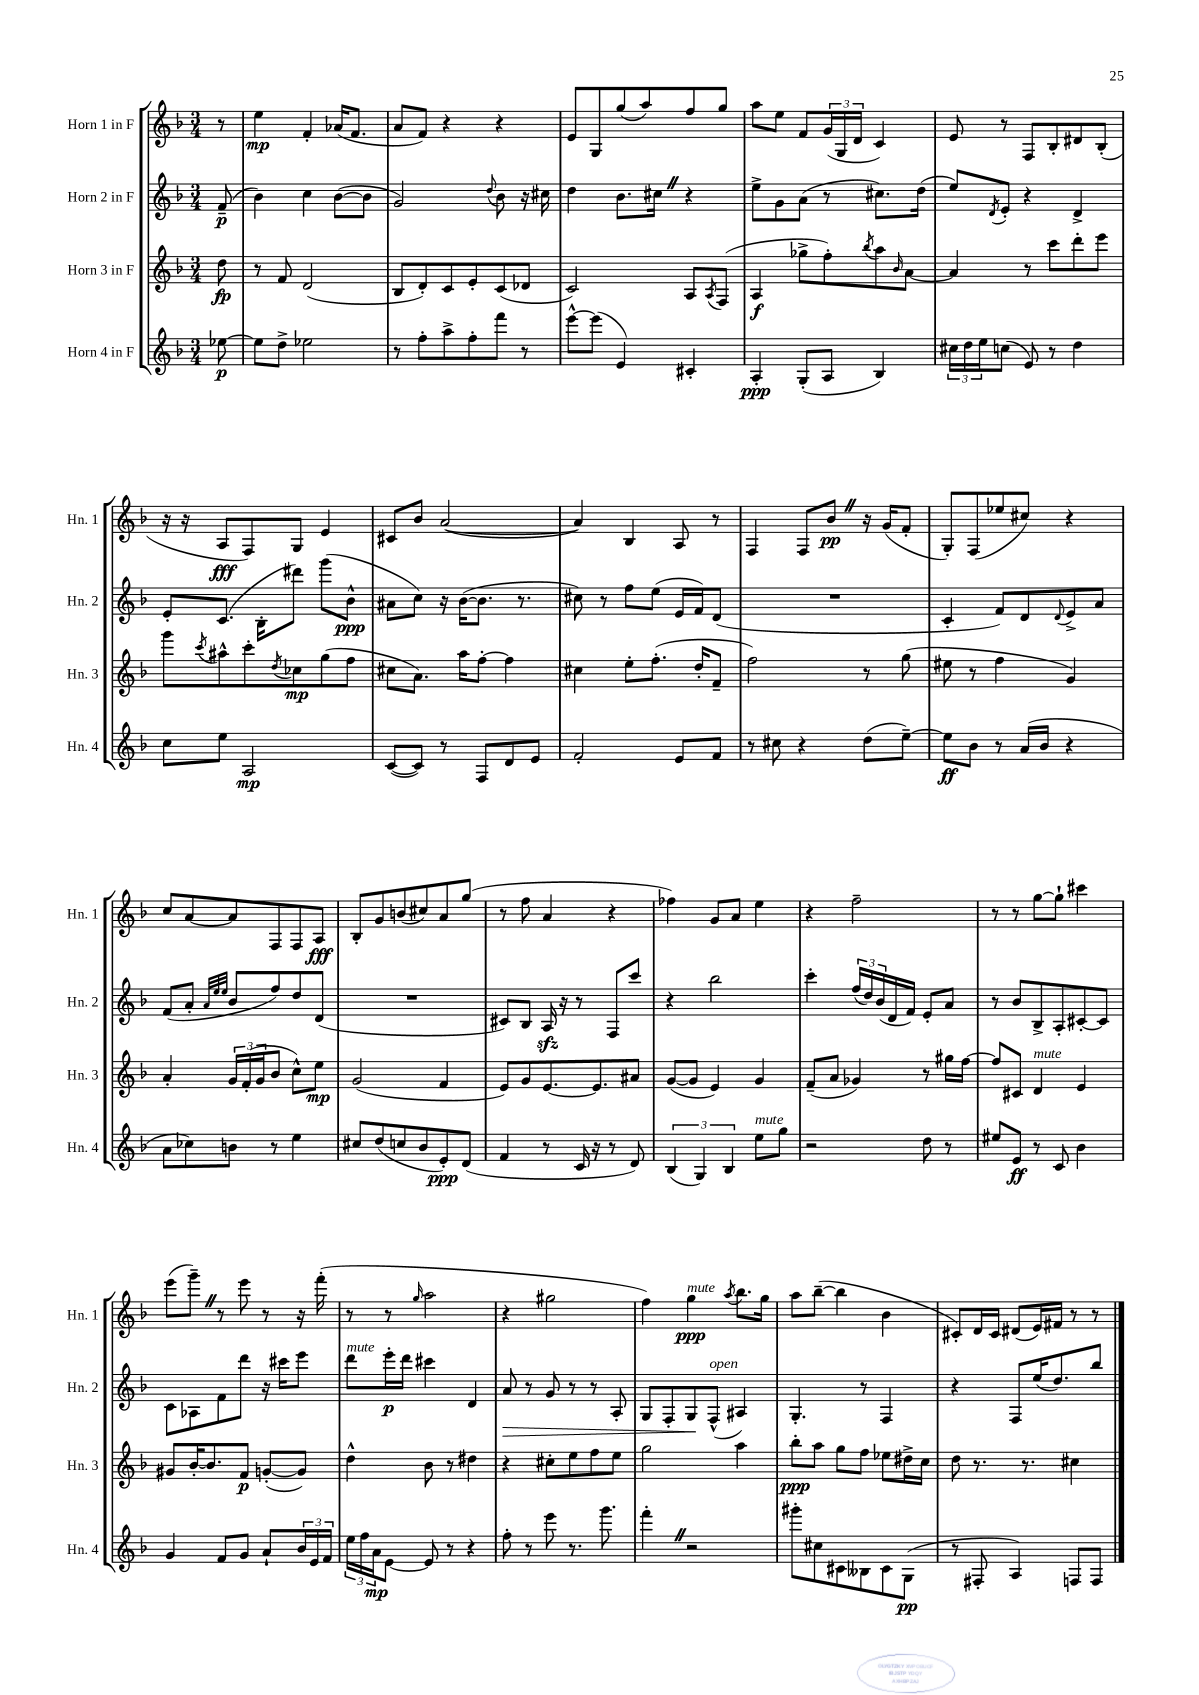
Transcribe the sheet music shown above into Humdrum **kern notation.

**kern	**dynam	**kern	**dynam	**kern	**dynam	**kern	**dynam
*part4	*part4	*part3	*part3	*part2	*part2	*part1	*part1
*staff4	*staff4	*staff3	*staff3	*staff2	*staff2	*staff1	*staff1
*I"Horn 4 in F	*	*I"Horn 3 in F	*	*I"Horn 2 in F	*	*I"Horn 1 in F	*
*I'Hn. 4	*	*I'Hn. 3	*	*I'Hn. 2	*	*I'Hn. 1	*
*clefG2	*	*clefG2	*	*clefG2	*	*clefG2	*
*k[b-]	*	*k[b-]	*	*k[b-]	*	*k[b-]	*
*M3/4	*	*M3/4	*	*M3/4	*	*M3/4	*
=	=	=	=	=	=	=	=
[8ee-X\	p	8dd\	fp	(8f~/	p	8r	.
=1	=1	=1	=1	=1	=1	=1	=1
8ee-\L]	.	8r	.	4b-\)	.	4ee\	mp
8dd^\J	.	8f/	.	.	.	.	.
2ee-X\	.	(2d/	.	4cc\	.	4f'/	.
.	.	.	.	([8b-\L	.	(16a-X/KL	.
.	.	.	.	.	.	8.f/J	.
.	.	.	.	8b-\J]	.	.	.
=2	=2	=2	=2	=2	=2	=2	=2
8r	.	8B-/L	.	2g/)	.	8a/L	.
8ff'\L	.	8d'/)	.	.	.	8f/J)	.
8aa^\	.	8c/	.	.	.	4r	.
8ff'\	.	8e'/	.	.	.	.	.
.	.	.	.	8qqdd/	.	.	.
8fff\J	.	(8c/	.	8b-\	.	4r	.
8r	.	8d-X/J	.	16r	.	.	.
.	.	.	.	16cc#X\	.	.	.
=3	=3	=3	=3	=3	=3	=3	=3
[8eee^^\L	.	2c/)	.	4dd\	.	8e/L	.
(8eee\J]	.	.	.	.	.	8G/	.
4e/)	.	.	.	8.b-\L	.	(8gg/	.
.	.	.	.	.	.	8aa/)	.
.	.	.	.	16cc#XZ\Jk	.	.	.
4c#X'/	.	8A/L	.	4r	.	8ff/	.
.	.	8qA/	.	.	.	.	.
.	.	(8F/J	.	.	.	8gg/J	.
=4	=4	=4	=4	=4	=4	=4	=4
4A'/	ppp	4A/	f	8ee^\L	.	8aa\L	.
.	.	.	.	8g\	.	8ee\J	.
(8G'/L	.	8gg-X^\L	.	(8a\J	.	8f/L	.
8A/J	.	8ff'\)	.	8r	.	(24g/L	.
.	.	.	.	.	.	24G/	.
.	.	.	.	.	.	24d/JJ	.
.	.	8qbb-/	.	.	.	.	.
4B-/)	.	8aa\	.	8.cc#X\L)	.	4c/)	.
.	.	16qqb-/	.	.	.	.	.
.	.	[8a\J	.	.	.	.	.
.	.	.	.	(16dd\Jk	.	.	.
=5	=5	=5	=5	=5	=5	=5	=5
24cc#X\LL	.	4a/]	.	8ee/L)	.	8e/	.
24dd\	.	.	.	.	.	.	.
24ee\J	.	.	.	.	.	.	.
.	.	.	.	8qd/	.	.	.
(8ccn\J	.	.	.	8e'/J	.	8r	.
8e/)	.	8r	.	4r	.	8F/L	.
8r	.	8ccc\L	.	.	.	8B-'/	.
4dd\	.	8ddd'\	.	4d^/	.	8d#X/	.
.	.	8eee\J	.	.	.	(8B-'/J	.
!!LO:LB:g=z
=6	=6	=6	=6	=6	=6	=6	=6
8cc\L	.	8ggg\L	.	8e'/L	.	16r	.
.	.	.	.	.	.	16r	.
.	.	8qccc/	.	.	.	.	.
8ee\J	.	8aa#X^^\	.	(8.c/J	.	8A/L	fff
2A/	mp	8ccc'\	.	.	.	8F/)	.
.	.	.	.	16B-'\KL	.	.	.
.	.	8qdd/	.	.	.	.	.
.	.	8cc-X\	mp	8ddd#X\J)	.	8G/J	.
.	.	(8gg\	.	(8ggg\L	.	4e/	.
.	.	8ff\J	.	8b-^^\J	ppp	.	.
=7	=7	=7	=7	=7	=7	=7	=7
([8c/L	.	8cc#X\L	.	8a#X\L	.	8c#X/L	.
8c/J])	.	8.a\J)	.	8cc\J)	.	8b-/J	.
8r	.	.	.	16r	.	([2a/	.
.	.	16aa\KL	.	([16b-\KL	.	.	.
8F/L	.	[8ff'\J	.	8.b-\J]	.	.	.
8d/	.	4ff\]	.	.	.	.	.
.	.	.	.	8.r	.	.	.
8e/J	.	.	.	.	.	.	.
=8	=8	=8	=8	=8	=8	=8	=8
2f'/	.	4cc#X\	.	8cc#X\)	.	4a/])	.
.	.	.	.	8r	.	.	.
.	.	8ee'\L	.	8ff\L	.	4B-/	.
.	.	(8.ff'\J	.	(8ee\J	.	.	.
8e/L	.	.	.	16e/LL	.	8A/	.
.	.	16dd'/KL	.	16f/J)	.	.	.
8f/J	.	8f~/J	.	(8d/J	.	8r	.
=9	=9	=9	=9	=9	=9	=9	=9
8r	.	2ff\)	.	2.r	.	4F/	.
8cc#X\	.	.	.	.	.	.	.
4r	.	.	.	.	.	8F/L	.
.	.	.	.	.	.	8b-Z/J	pp
(8dd\L	.	8r	.	.	.	16r	.
.	.	.	.	.	.	(16g/KL	.
[8ee~\J)	.	(8gg\	.	.	.	8f'/J	.
=10	=10	=10	=10	=10	=10	=10	=10
8ee\L]	ff	8ee#X\	.	4c'/	.	8G'/L)	.
8b-\J	.	8r	.	.	.	(8F/	.
8r	.	4ff\	.	8f/L)	.	8ee-X/	.
(16a/LL	.	.	.	8d/	.	8cc#X/J)	.
16b-/JJ	.	.	.	.	.	.	.
.	.	.	.	8qqd/	.	.	.
4r	.	4g/)	.	8e^/	.	4r	.
.	.	.	.	8a/J	.	.	.
!!LO:LB:g=z
=11	=11	=11	=11	=11	=11	=11	=11
8a\L	.	4a'/	.	(8f/L	.	8cc/L	.
8cc-X\)	.	.	.	8a'/J	.	[8a/	.
.	.	.	.	32qqa/LLL	.	.	.
.	.	.	.	32qqee/	.	.	.
.	.	.	.	32qqee/JJJ	.	.	.
8bn\J	.	24g/LL	.	8b-/L	.	8a/]	.
.	.	(24f'/	.	.	.	.	.
.	.	24g/J	.	.	.	.	.
8r	.	8b-/J	.	8ff/)	.	8F/	.
4ee\	.	8cc^^\L)	.	8dd/	.	8F/	.
.	.	8ee\J	mp	(8d/J	.	8A/J	fff
=12	=12	=12	=12	=12	=12	=12	=12
8cc#X/L	.	(2g/	.	2.r	.	8B-'/L	.
(8dd/	.	.	.	.	.	8g/	.
8ccn/	.	.	.	.	.	(8bn/	.
8b-/	.	.	.	.	.	8cc#X/)	.
8e'/)	ppp	4f/	.	.	.	8a/	.
(8d/J	.	.	.	.	.	(8gg/J	.
=13	=13	=13	=13	=13	=13	=13	=13
4f/	.	8e/L)	.	8c#X/L)	.	8r	.
.	.	8g/	.	8B-/J	.	8ff\	.
8r	.	[8.e/	.	16Azz/	.	4a/	.
.	.	.	.	16r	.	.	.
16c/	.	.	.	8r	.	.	.
16r	.	8.e/]	.	.	.	.	.
8r	.	.	.	8F/L	.	4r	.
8d/)	.	8a#X/J	.	8ccc/J	.	.	.
=14	=14	=14	=14	=14	=14	=14	=14
(6B-/	.	([8g/L	.	4r	.	4ff-X\)	.
.	.	8g/J]	.	.	.	.	.
6G/)	.	.	.	.	.	.	.
.	.	4e/)	.	2bb-\	.	8g/L	.
6B-/	.	.	.	.	.	.	.
.	.	.	.	.	.	8a/J	.
!LO:TX:a:i:t=mute	!	!	!	!	!	!	!
8ee\L	.	4g/	.	.	.	4ee\	.
8gg\J	.	.	.	.	.	.	.
=15	=15	=15	=15	=15	=15	=15	=15
2r	.	(8f~/L	.	4ccc'\	.	4r	.
.	.	8a/J	.	.	.	.	.
.	.	4g-X/)	.	(24ff/LL	.	2ff~\	.
.	.	.	.	24dd/)	.	.	.
.	.	.	.	(24b-/	.	.	.
.	.	.	.	16d/	.	.	.
.	.	.	.	16f/JJ)	.	.	.
8dd\	.	8r	.	8e'/L	.	.	.
8r	.	16gg#X\LL	.	8a/J	.	.	.
.	.	[16ff\JJ	.	.	.	.	.
=16	=16	=16	=16	=16	=16	=16	=16
8ee#X/L	.	8ff/L]	.	8r	.	8r	.
8e/J	ff	8c#X/J	.	8b-/L	.	8r	.
!	!	!LO:TX:a:i:t=mute	!	!	!	!	!
8r	.	4d/	.	8B-^/	.	[8gg\L	.
8c/	.	.	.	8A'/	.	8gg`\J]	.
4b-\	.	4e/	.	[8c#X'/	.	4ccc#X\	.
.	.	.	.	8c#/J]	.	.	.
!!LO:LB:g=z
=17	=17	=17	=17	=17	=17	=17	=17
4g/	.	8g#X/L	.	8c\L	.	(8eee\L	.
.	.	[16b-'/K	.	8A-X\	.	8ggg~Z\J)	.
.	.	8.b-/]	.	.	.	.	.
8f/L	.	.	.	8f\	.	8r	.
8g/J	.	8f/J	p	8ddd\J	.	8eee\	.
8a`/L	.	([8gn'/L	.	16r	.	8r	.
.	.	.	.	16ccc#X\KL	.	.	.
24b-/L	.	8g/J])	.	8eee\J	.	16r	.
24e/	.	.	.	.	.	.	.
.	.	.	.	.	.	(16fff'\	.
24f/JJ	.	.	.	.	.	.	.
=18	=18	=18	=18	=18	=18	=18	=18
!	!	!	!	!LO:TX:a:i:t=mute	!	!	!
24ee\LL	.	4dd^^\	.	8ddd\L	.	8r	.
24ff\	.	.	.	.	.	.	.
24a\J	mp	.	.	.	.	.	.
[8e\J	.	.	.	16eee'\L	p	8r	.
.	.	.	.	16ddd\JJ	.	.	.
.	.	.	.	.	.	16qqgg/	.
8e/]	.	8b-\	.	4ccc#X\	.	2aa\	.
8r	.	8r	.	.	.	.	.
4r	.	4dd#X\	.	4d/	.	.	.
=19	=19	=19	=19	=19	=19	=19	=19
!	!	!	!	!	!LO:HP:b	!	!
8ff'\	.	4r	.	8a/	>	4r	.
8r	.	.	.	8r	.	.	.
8eee\	.	8cc#X'\L	.	8g/	.	2gg#X\	.
8.r	.	8ee\	.	8r	.	.	.
.	.	8ff\	.	8r	.	.	.
8.ggg\	.	.	.	.	.	.	.
.	.	8ee\J	.	8A'/	.	.	.
=20	=20	=20	=20	=20	=20	=20	=20
4fff'Z\	.	2gg\	.	8G/L	.	4ff\)	.
.	.	.	.	8F'/	.	.	.
!	!	!	!	!	!	!LO:TX:a:i:t=mute	!
2r	.	.	.	8G/	.	4gg\	ppp
!	!	!	!	!LO:TX:a:i:t=open	!	!	!
.	.	.	.	(8F^^/J	]	.	.
.	.	.	.	.	.	8qaa/	.
.	.	4aa\	.	4A#X/)	.	8.bb-\L	.
.	.	.	.	.	.	16gg\Jk	.
=21	=21	=21	=21	=21	=21	=21	=21
8ggg#X'\L	.	8bb-'\L	ppp	4.G'/	.	8aa\L	.
8cc#X\	.	8aa\J	.	.	.	([8bb-~\J	.
8c#X\	.	8gg\L	.	.	.	4bb-\]	.
8B--X\	.	8ff\J	.	8r	.	.	.
8c#\	.	8ee-X\L	.	4F/	.	4b-\	.
(8G\J	pp	16dd#X^\L	.	.	.	.	.
.	.	16cc\JJ	.	.	.	.	.
=22	=22	=22	=22	=22	=22	=22	=22
8r	.	8dd\	.	4r	.	8c#X'/L)	.
8F#X'/	.	8.r	.	.	.	16d/L	.
.	.	.	.	.	.	16c#/JJ	.
4A/)	.	.	.	8F/L	.	(8d#X/L	.
.	.	8.r	.	.	.	.	.
.	.	.	.	(16ee/K	.	16e/L)	.
.	.	.	.	8.dd/)	.	16f#X/JJ	.
8Fn/L	.	4cc#X\	.	.	.	8r	.
8F/J	.	.	.	8bb-/J	.	8r	.
==	==	==	==	==	==	==	==
*-	*-	*-	*-	*-	*-	*-	*-
